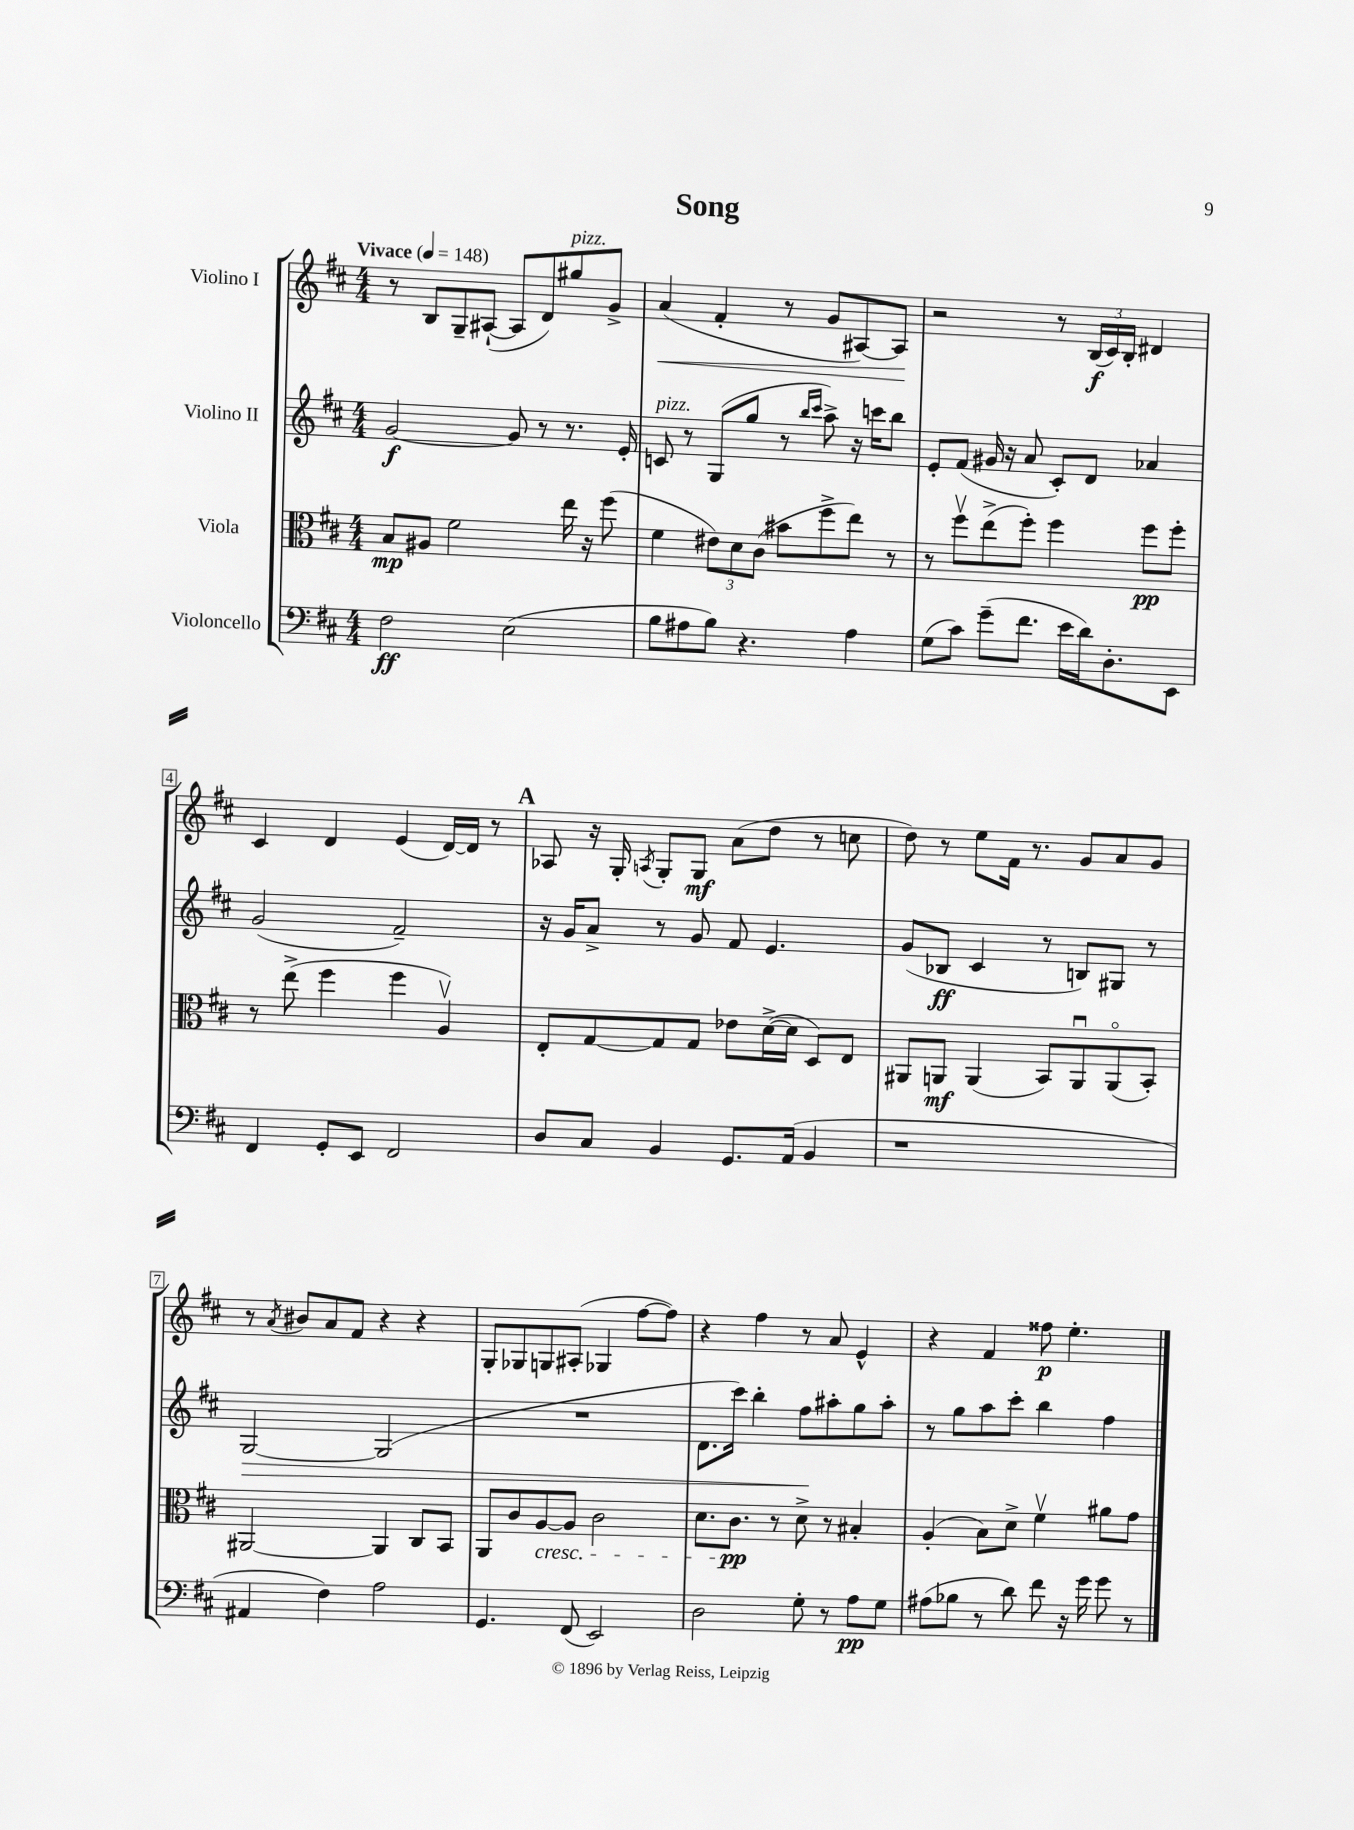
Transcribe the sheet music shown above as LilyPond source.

\header { title = "Song" }
<<
\new StaffGroup <<
\new Staff = "s0" \with { instrumentName = "Violino I" } {
    \clef treble \key d \major \numericTimeSignature \time 4/4 \tempo "Vivace" 4 = 148
    r8 b8 g8-- ais8~-!( ais8 d'8) gis''8^\markup { \italic "pizz." } g'8-> |
    a'4\<( fis'4-. r8 g'8 ais8~) ais8\! |
    r2 r8 \tuplet 3/2 { b16\f( cis'16) b16-. } dis'4 |
    cis'4 d'4 e'4( d'16~) d'16 r8 |
    \mark \markup { \bold "A" } aes8 r16 g16-. \acciaccatura { a8 } g8-. g8\mf a'8( d''8 r8 c''8 |
    d''8) r8 e''8 fis'16 r8. g'8 a'8 g'8 |
    r8 \acciaccatura { a'8 } bis'8 a'8 fis'8 r4 r4 |
    g8-. ges8 g8 ais8-.( ges4 fis''8~ fis''8) |
    r4 fis''4 r8 a'8 e'4-^ |
    r4 fis'4 fisis''8\p e''4.-. \bar "|." |
}
\new Staff = "s1" \with { instrumentName = "Violino II" } {
    \clef treble \key d \major \numericTimeSignature \time 4/4
    g'2~\f g'8 r8 r8. e'16-. |
    c'8^\markup { \italic "pizz." } r8 g8( g''8 r8 \grace { b''16 cis'''16 } a''8->) r16 c'''16 b''8 |
    e'8-. fis'8( gis'16 r16 a'8 cis'8-.) d'8 aes'4 |
    g'2( fis'2--) |
    \mark \markup { \bold "A" } r16 g'16 a'8-> r8 g'8 fis'8 e'4. |
    g'8( bes8\ff cis'4 r8 b8) gis8 r8 |
    g2~\> g2( |
    R1 |
    d'8. cis'''16) b''4-. fis''8\! ais''8-. g''8 ais''8-. |
    r8 g''8 a''8 cis'''8-. b''4 fis''4 \bar "|." |
}
\new Staff = "s2" \with { instrumentName = "Viola" } {
    \clef alto \key d \major \numericTimeSignature \time 4/4
    b8\mp ais8 fis'2 e''16 r16 fis''8( |
    fis'4 \tuplet 3/2 { eis'8) d'8 cis'8( } bis'8 fis''8-> e''8) r8 |
    r8 fis''8\upbow e''8->( fis''8-.) fis''4 fis''8\pp fis''8-. |
    r8 e''8->( fis''4 fis''4 a4\upbow) |
    \mark \markup { \bold "A" } e8-. g8~ g8 g8 ees'8 d'16~->( d'16 d8) e8 |
    ais,8 a,8\mf a,4( b,8) a,8\downbow a,8\flageolet( b,8-.) |
    ais,2~ ais,4 cis8 b,8 |
    a,8 cis'8 a8~\cresc a8 cis'2 |
    d'8. cis'8.\pp\! r8 d'8-> r8 bis4-. |
    a4-.( b8) d'8-> fis'4\upbow ais'8 g'8 \bar "|." |
}
\new Staff = "s3" \with { instrumentName = "Violoncello" } {
    \clef bass \key d \major \numericTimeSignature \time 4/4
    fis2\ff e2( |
    b8 ais8 b8) r4. ais4 |
    g8( cis'8) g'8--( fis'8. e'16 d'16) d8.-. e,8 |
    fis,4 g,8-. e,8 fis,2 |
    \mark \markup { \bold "A" } d8 cis8 b,4 g,8. a,16( b,4 |
    r1 |
    ais,4 fis4) a2 |
    g,4. fis,8( e,2) |
    d2 g8-. r8 a8\pp g8 |
    ais8( bes8 r8 d'8) fis'8 r16 g'16 g'8 r8 \bar "|." |
}
>>
>>
\layout { \context { \Score \override BarNumber.stencil = #(make-stencil-boxer 0.1 0.3 ly:text-interface::print) } }
